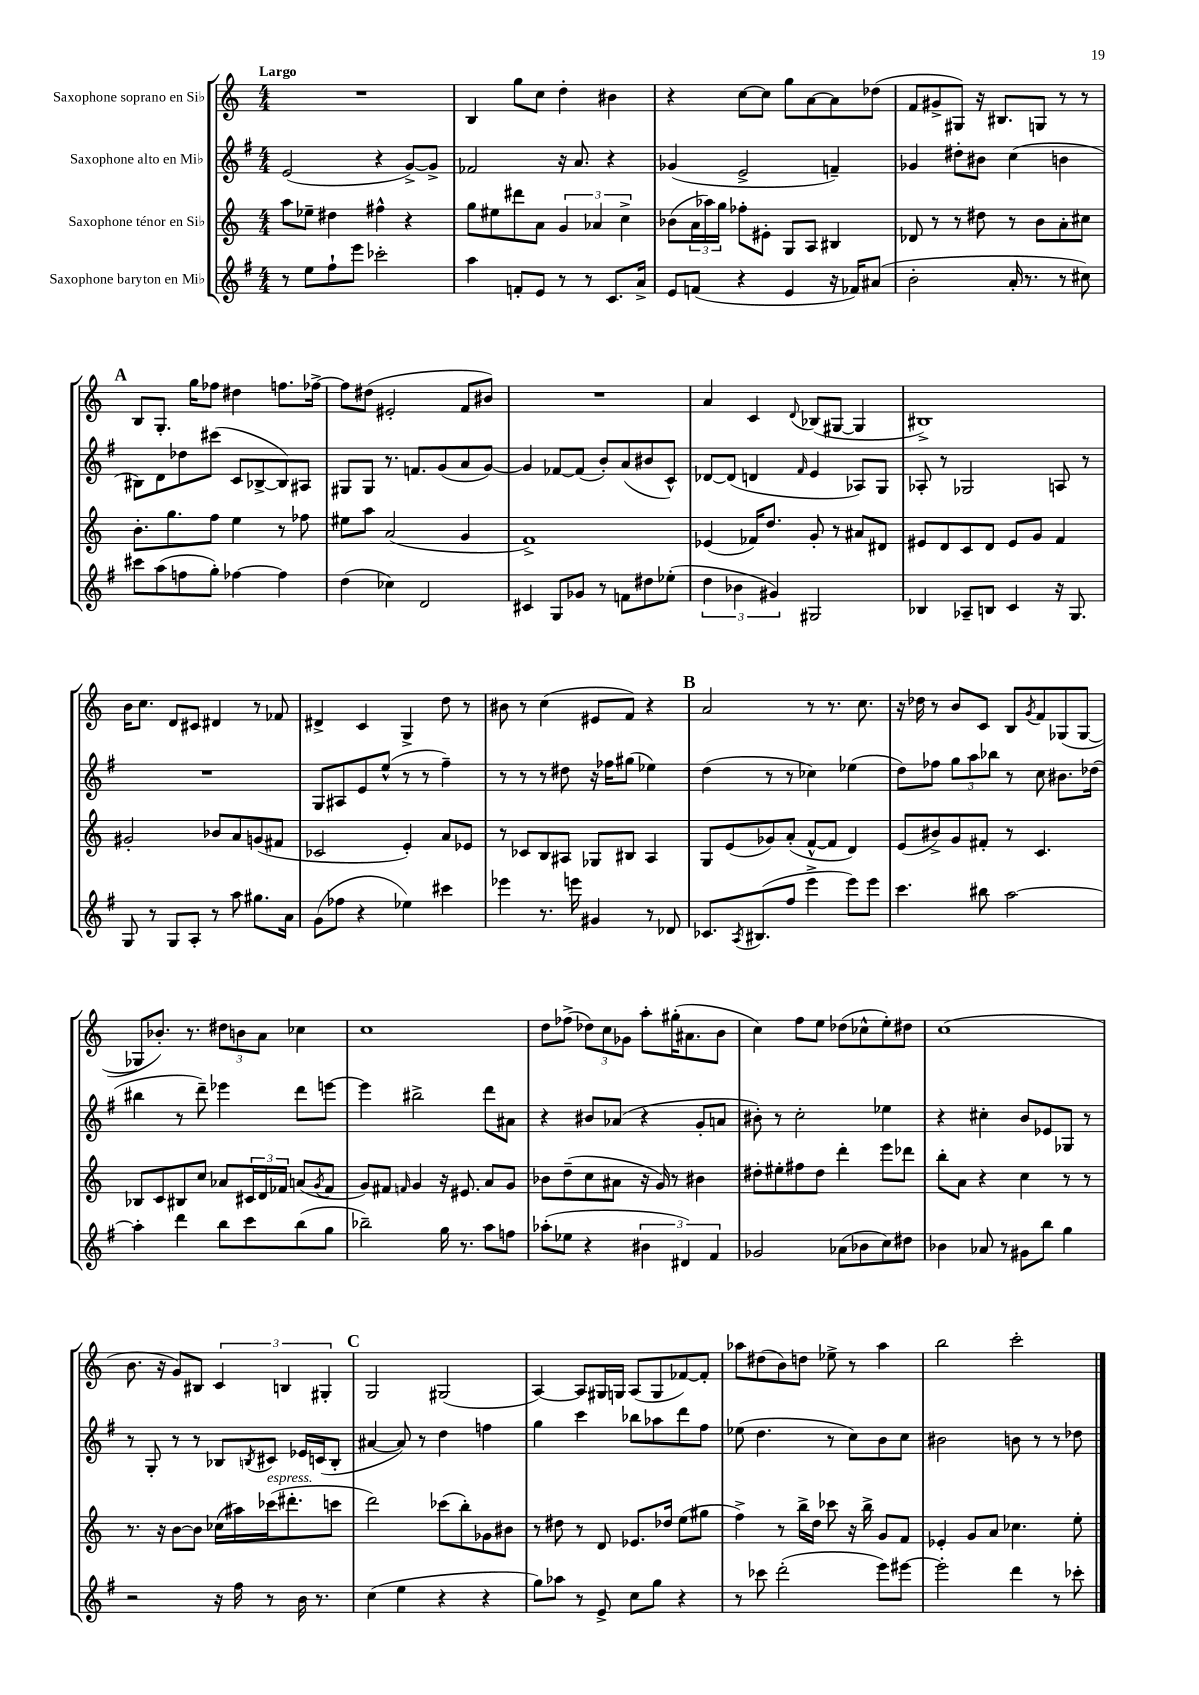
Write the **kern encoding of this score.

**kern	**kern	**kern	**kern
*staff4	*staff3	*staff2	*staff1
*clefG2	*clefG2	*clefG2	*clefG2
*k[f#]	*k[]	*k[f#]	*k[]
*M4/4	*M4/4	*M4/4	*M4/4
8r	8aa	(2e	1r
8ee	8ee-~	.	.
8ff#`	4dd#	.	.
8eee	.	.	.
2ccc-'	4ff#^^	4r	.
.	4r	[8g^)	.
.	.	8g^]	.
=	=	=	=
4aa	8gg	2f-	4B
.	8ee#	.	.
8f'	8ddd#	.	8gg
8e	8a	.	8cc
8r	6g	16r	4dd'
.	.	8.a	.
8r	.	.	.
.	6a-	.	.
8.c	.	4r	4b#
.	6cc^	.	.
16a^	.	.	.
=	=	=	=
8e	(8b-	(4g-	4r
(8f	24a	.	.
.	24aa-)	.	.
.	24gg	.	.
4r	8ff-'	2e^	[8cc
.	8e#'	.	8cc]
4e	8G	.	8gg
.	8A	.	[8a
16r	4B#	4f~)	8a]
16f-)	.	.	.
(8a#	.	.	(8dd-
=	=	=	=
2b'	8d-	4g-	8f
.	8r	.	8g#^
.	8r	8dd#'	8G#)
.	8dd#	8b#	16r
.	.	.	8.B#
16a'	8r	(4cc	.
8.r	.	.	.
.	8b	.	8G
8r	8a'	4b	8r
8cc#)	8cc#	.	8r
=	=	=	=
8ccc#	8.b'	8B#)	8B
(8aa	.	8d	8.G'
.	8.gg	.	.
8ff	.	8dd-	.
.	.	.	16gg
8gg')	8ff	(8ccc#	8ff-
[4ff-	4ee	8c	4dd#
.	.	[8B-^	.
4ff-]	8r	8B-])	8.ff
.	8ff-	8A#	.
.	.	.	[16ff-^
=	=	=	=
(4dd	8ee#	8G#	8ff-]
.	8aa	8G#	(8dd#
4cc-)	(2a	8.r	2e#'
.	.	8.f	.
2d	.	.	.
.	.	(8g	.
.	4g	8a	8f
.	.	[8g)	8b#)
=	=	=	=
4c#	1f^)	4g]	1r
8G	.	[8f-	.
8g-	.	(8f-]	.
8r	.	8b')	.
8f	.	(8a	.
8dd#	.	8b#	.
(8ee-'	.	8c^^)	.
=	=	=	=
6dd	(4e-	[8d-	4a
.	.	(8d-]	.
6b-	.	.	.
.	16f-)	4d	4c
.	8.dd	.	.
6g#)	.	.	.
.	.	16qqf#	8qqd
2G#	8g'	4e	(8B-
.	8r	.	[8G#
.	8a#	8A-)	4G#]
.	8d#	8G	.
=	=	=	=
4B-	8e#	8A-'	1B#^)
.	8d	8r	.
8A-~	8c	2G-	.
8B	8d	.	.
4c	8e#	.	.
.	8g	.	.
16r	4f	8A	.
8.G	.	.	.
.	.	8r	.
=	=	=	=
8G	2g#'	1r	16b
.	.	.	8.cc
8r	.	.	.
8G	.	.	8d
8A'	.	.	8c#
8r	8b-	.	4d#
8aa	8a	.	.
8.gg#	(8g	.	8r
.	8f#	.	8f-
16a	.	.	.
=	=	=	=
(8g	2c-	8G	4d#^
8ff-	.	8A#	.
4r	.	8e	4c
.	.	(8ee^^	.
4ee-)	4e')	8r	4G^
.	.	8r	.
4ccc#	8a	4ff#~)	8dd
.	8e-	.	8r
=	=	=	=
4eee-	8r	8r	8b#
.	8c-	8r	8r
8.r	8B	8r	(4cc
.	8A#	8dd#	.
16eee	.	.	.
4g#	8G-	16r	8e#
.	.	16ff-	.
.	8B#	(8gg#	8f)
8r	4A#	4ee-)	4r
8d-	.	.	.
=	=	=	=
8.c-	8G	(4dd	2a
.	(8e	.	.
8qA	.	.	.
(8.B#	.	.	.
.	8g-)	8r	.
8ff#	(8a'	8r	.
4eee^	[8f^^	4cc-)	8r
.	8f]	.	8.r
8eee)	4d)	(4ee-	.
.	.	.	8.cc
8eee	.	.	.
=	=	=	=
4.ccc	(8e	8dd)	16r
.	.	.	16dd-
.	8b#^)	8ff-	8r
.	8g	12gg	8b
.	.	12aa	.
8bb#	8f#'	.	8c
.	.	12bb-	.
[2aa	8r	8r	8B
.	.	.	8qg
.	4.c	8cc	8f
.	.	8.b#	(8G-
.	.	.	[8G-
.	.	(16dd-	.
=	=	=	=
4aa']	8B-	4bb#	8G-]
.	8c	.	8.b-')
4ddd	8B#	8r	.
.	.	.	8.r
.	8cc	8ddd~)	.
8bb	8a-	4eee-	12dd#
.	.	.	12b
8ccc	24c#	.	.
.	24d	.	12a
.	24f-	.	.
(8bb	(8a	8ddd	4cc-
.	8qg	.	.
8gg	8f-	[8eee	.
=	=	=	=
2bb-~)	8g)	4eee]	1cc
.	8f#	.	.
.	16qqf	.	.
.	4g	2bb#^	.
16gg	16r	.	.
8.r	8.e#	.	.
8aa	8a	8ddd	.
8ff	8g	8a#	.
=	=	=	=
(8aa-'	8b-	4r	8dd
8ee-	(8dd~	.	(8ff-^
4r	8cc	8b#	12dd-)
.	.	.	12cc
.	8a#	(8a-	.
.	.	.	12g-
6b#	16r	4r	8aa'
.	16g)	.	.
.	8r	.	(16gg#'
6d#)	.	.	.
.	.	.	8.a#
.	4b#	8g'	.
6f#	.	.	.
.	.	8a	8b
=	=	=	=
2g-	8dd#'	8b#')	4cc)
.	8ee#'	8r	.
.	8ff#	2cc'	8ff
.	8dd#	.	8ee
(8a-	4ddd'	.	(8dd-
8b-	.	.	8cc-^^
8cc)	8eee	4ee-	8ee')
8dd#	8ddd-	.	8dd#
=	=	=	=
4b-	8bb'	4r	(1cc
.	8a	.	.
8a-	4r	4cc#'	.
8r	.	.	.
8g#	4cc	8b	.
8bb	.	8e-	.
4gg	8r	8G-	.
.	8r	8r	.
=	=	=	=
2r	8.r	8r	8.b
.	.	8G'	.
.	16r	.	16r
.	[8b	8r	8g)
.	8b]	8r	8B#
16r	(16cc-	8B-	6c
16ff#	16aa#)	.	.
.	.	8qB	.
8r	(16ccc-	8c#	.
.	.	.	6B
.	8.ddd#'	.	.
16b	.	16e-	.
8.r	.	(16c	.
.	.	.	6G#'
.	8ccc	8B'	.
=	=	=	=
(4cc	2ddd)	[4a#	2G
4ee	.	8a#])	.
.	.	8r	.
4r	(8ccc-	4dd	(2G#
.	8bb')	.	.
4r	8g-	4ff	.
.	8b#	.	.
=	=	=	=
8gg)	8r	4gg	[4A)
8aa-	8dd#	.	.
8r	8r	4ccc	8A]
8e^	8d	.	16G#
.	.	.	16G
8cc	8.e-	8bb-	(8A
8gg	.	8aa-	8G
.	16dd-	.	.
4r	(8ee	8ddd	[8f-)
.	8gg#	8ff#	8f-']
=	=	=	=
8r	4ff^)	(8ee-	8aa-
8ccc-	.	4.dd	(8dd#
(2ddd'	8r	.	8b)
.	16bb^	.	8dd
.	16dd	.	.
.	8ccc-	8r	8ee-^
.	16r	8cc)	8r
.	16bb^	.	.
8eee)	8g	8b	4aa-
[8eee#	8f	8cc	.
=	=	=	=
2eee#']	4e-'	2b#	2bb
.	8g	.	.
.	8a	.	.
4ddd	4.cc-	8b	2ccc'
.	.	8r	.
8r	.	8r	.
8ccc-'	8ee'	8dd-	.
==	==	==	==
*-	*-	*-	*-
